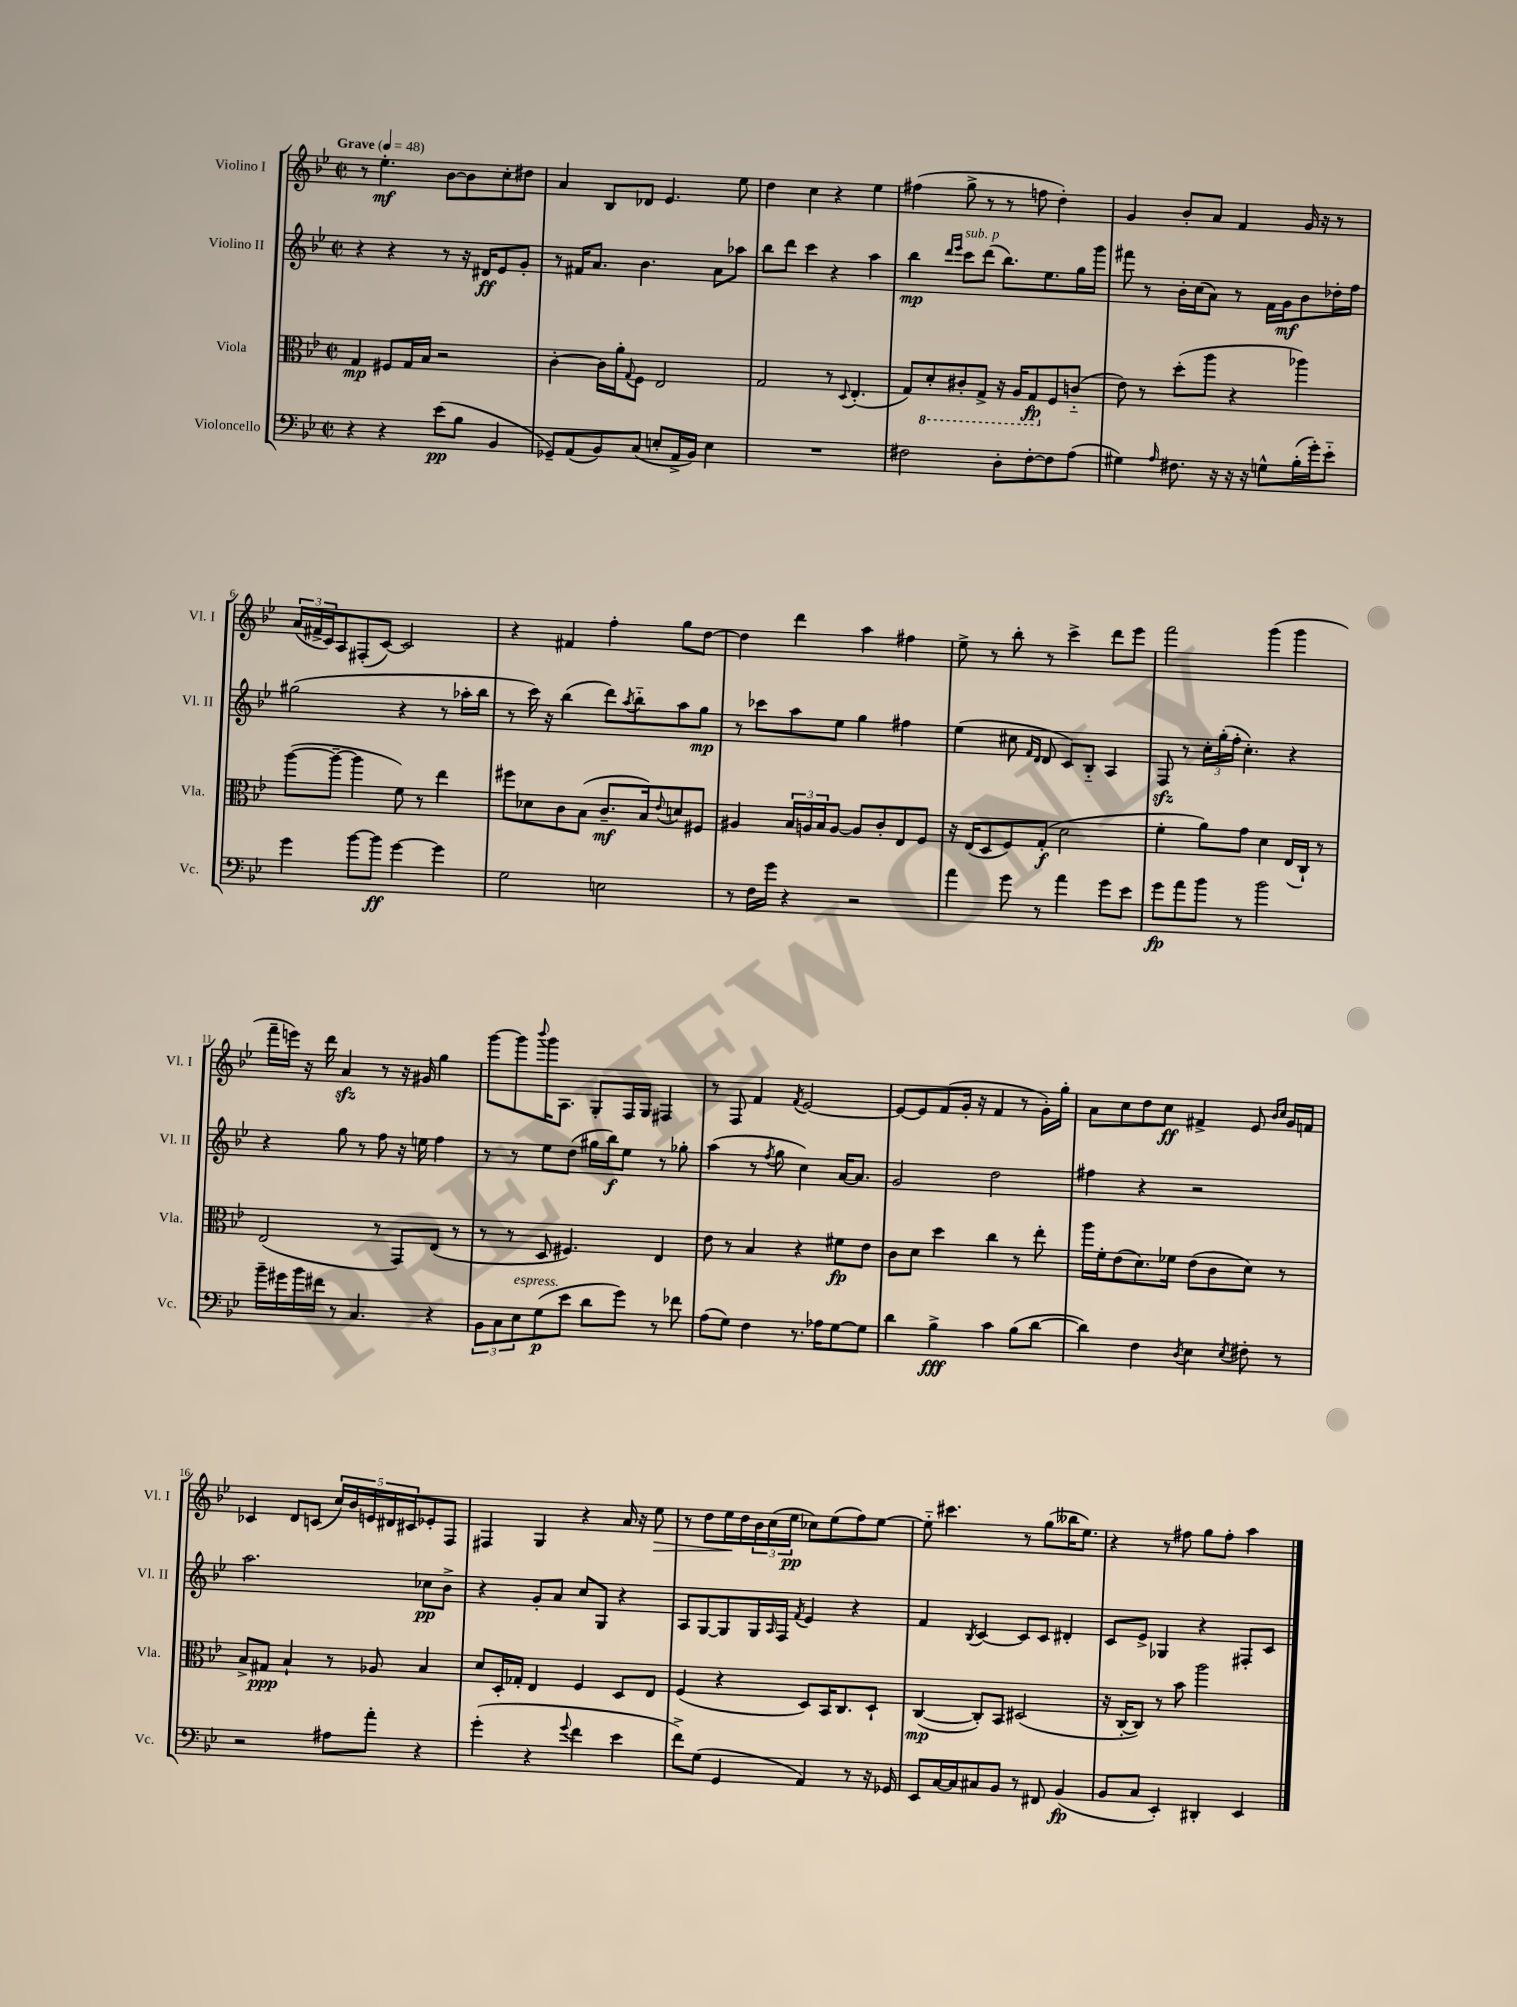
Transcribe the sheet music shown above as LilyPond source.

<<
\new StaffGroup <<
\new Staff = "s0" \with { instrumentName = "Violino I" shortInstrumentName = "Vl. I" } {
    \clef treble \key bes \major \defaultTimeSignature \time 2/2 \tempo "Grave" 4 = 48
    r8 ees''4.-.\mf bes'8~ bes'8 c''8-. dis''8 |
    a'4 bes8 des'8 ees'4. ees''8 |
    d''4 c''4 r4 ees''4 |
    fis''4( g''8-> r8 r8 f''8 d''4-.) |
    g'4 bes'8-. a'8 f'4 g'16 r16 r8 |
    \tuplet 3/2 { a'16( fis'16-> c'16) } a8 fis8-.( c'8~) c'2 |
    r4 fis'4 f''4-. g''8 d''8~ |
    d''4 d'''4 a''4 fis''4 |
    ees''8-> r8 bes''8-. r8 c'''4-> d'''8 ees'''8 |
    f'''2 g'''4( g'''4 |
    f'''16-- e'''16) r16 d'''16 a'4\sfz r8 r16 gis'16 g''4 |
    g'''8~ g'''8 \appoggiatura { bes'''8 } g'''16 a8. g8-. f16 g16 fis4 |
    r8 f8 f'4 \acciaccatura { f'8 } ees'2~ |
    ees'8~ ees'8 f'8( g'16-. r16 f'4 r8 g'16-.) g''16-. |
    a'8 c''8 d''8 c''8\ff fis'4-> ees'8 \grace { bes'16 c''16 } g'16 f'16 |
    ces'4 d'8 c'8( \tuplet 5/4 { c''16) bes'16 e'16 dis'16 cis'16 } ees'8-. f8 |
    fis4 g4 r4 a'16 r16 ees''8\> |
    r8 d''8 ees''16\! d''16 \tuplet 3/2 { bes'16 c''16( ees''16\pp } ces''8) ees''8( f''8) ees''8~ |
    ees''8-_ cis'''4. r8 g''8( beses''16 ees''8.) |
    r4 r8 fis''8 g''8 fis''8-. a''4 \bar "|." |
}
\new Staff = "s1" \with { instrumentName = "Violino II" shortInstrumentName = "Vl. II" } {
    \clef treble \key bes \major \defaultTimeSignature \time 2/2
    r4 r4 r8 r16 dis'16\ff ees'8 g'8-. |
    r8 fis'16 a'8. bes'4. a'8 aes''8 |
    bes''8 d'''8 c'''4 r4 a''4 |
    bes''4\mp \grace { d'''16 ees'''16 } c'''8^\markup { \italic "sub. p" } d'''8( bes''8.) ees''8. g''16 g'''16 |
    fis'''8 r8 bes'16-. c''16( a'8) r8 f'16 g'16\mf bes'8 des''16-. f''16 |
    gis''2( r4 r8 aes''16-. bes''16 |
    r8 c'''16) r16 bes''4( d'''8) \acciaccatura { a''8 } bes''8-_ a''8 g''8\mp |
    r8 ces'''8 a''8 ees''8 g''4 fis''4 |
    ees''4( cis''8 \grace { f'16 d'16 } d'8 c'8) bes8-_ a4 |
    f8\sfz r8 \tuplet 3/2 { c''16-. g''16-.( f''16-. } c''4.-.) r4 |
    r4 g''8 r8 f''8 r16 e''16 f''4 |
    r8 r8 ees''8 d''8( gis''16 bes''16\f) ees''8 r8 ges''8-. |
    a''4( r8 \acciaccatura { f''8 } g''8 c''4) a'16~ a'8. |
    g'2 d''2 |
    fis''4 r4 r2 |
    a''2. ces''8\pp bes'8-> |
    r4 g'8-. a'8 c''8 g8 r4 |
    a8 g8~ g8 g16 \grace { a16 } f16 \acciaccatura { f'8 } ees'4 r4 |
    f'4 \acciaccatura { bes8 } c'4~ c'8 c'8 dis'4-. |
    c'8 ees'8-> ges4 r4 fis8-. c'8 \bar "|." |
}
\new Staff = "s2" \with { instrumentName = "Viola" shortInstrumentName = "Vla." } {
    \clef alto \key bes \major \defaultTimeSignature \time 2/2
    g4\mp fis8 g16 bes16 r2 |
    c'4~-. c'16 a'16-. \appoggiatura { g8 } f8 ees2 |
    g2 r8 \appoggiatura { d8 } ees4.-.( |
    g8) \ottava #-1 d8-. cis8-. g,8-> r16 a,16 g,8\fp \ottava #0 f8 c'!8-_( |
    ees'8) r8 d''8-.( a''8 r4 aes''4) |
    a''8~( a''8~-- a''4 f'8) r8 ees''4 |
    fis''8 des'8 c'8 bes8( c'8.--\mf bes16) \appoggiatura { ees'8 } d'8 fis8 |
    ais4 \tuplet 3/2 { bes16 a16 bes16 } a8~ a8 c'8-. ees8 f8 |
    r16 ees16( d8 f8) g8-.\f( d'2 |
    f'4-. a'8) g'8 d'4 ees16( c16-!) r8 |
    ees2( r8 g,8) ees8( r8 |
    r8 r8 d8 fis4.) ees4 |
    ees'8 r8 bes4 r4 fis'8\fp ees'8 |
    c'8 d'8 d''4 c''4 r8 ees''8-. |
    a''16 f'16-. ees'8( d'8.) fes'16 ees'8( c'8 d'8) r8 |
    bes8-> gis8\ppp bes4-! r8 aes8 bes4 |
    d'8 d16-. ges16-. ees4 f4 d8 ees8 |
    f4( r4 d8) bes,16 c8. d8-! |
    c4~\mp( c8-.) bes,8 dis2( |
    r16 c16~-. c8) r8 bes'8 a''2 \bar "|." |
}
\new Staff = "s3" \with { instrumentName = "Violoncello" shortInstrumentName = "Vc." } {
    \clef bass \key bes \major \defaultTimeSignature \time 2/2
    r4 r4 ees'8\pp( bes8 bes,4 |
    ges,8--) a,8( bes,8) c8( e8-. a,16-> bes,16) e4 |
    R1 |
    fis2 d8-. fis8~-. fis8 a8( |
    gis4) \grace { a16 } fis8. r16 r16 r16 g8-^ bes16-.( g'16-.) ees'8-_ |
    g'4 bes'8~ bes'8\ff g'4~ g'4 |
    g2 e2 |
    r8 f16 g'16 r4 r2 |
    a'4 g'8 r8 a'4 g'8 ees'8 |
    g'8\fp a'8 bes'8 r8 bes'2 |
    bes'16-- gis'16 bes'16 fis'16 r8 c4. r4 |
    \tuplet 3/2 { bes,8 c8 ees8^\markup { \italic "espress." } } g8\p( ees'8 d'8 g'8) r8 fes'8 |
    a8( g8) f4 r8. aes16 g8~ g8 |
    d'4 bes4->\fff c'4 bes8( d'8~ |
    d'4) f4 \acciaccatura { d8 } ees4 \acciaccatura { ees8 } fis8-. r8 |
    r2 ais8 a'8-. r4 |
    g'4-.( r4 \appoggiatura { g'8 } f'4 ees'4 |
    f'8->) g8( g,4 a,4) r8 r16 ges,16 |
    ees,8 c16~ c16 cis8 bes,8 r8 fis,8 bes,4\fp( |
    bes,8 c8 ees,4-.) dis,4-. ees,4 \bar "|." |
}
>>
>>
